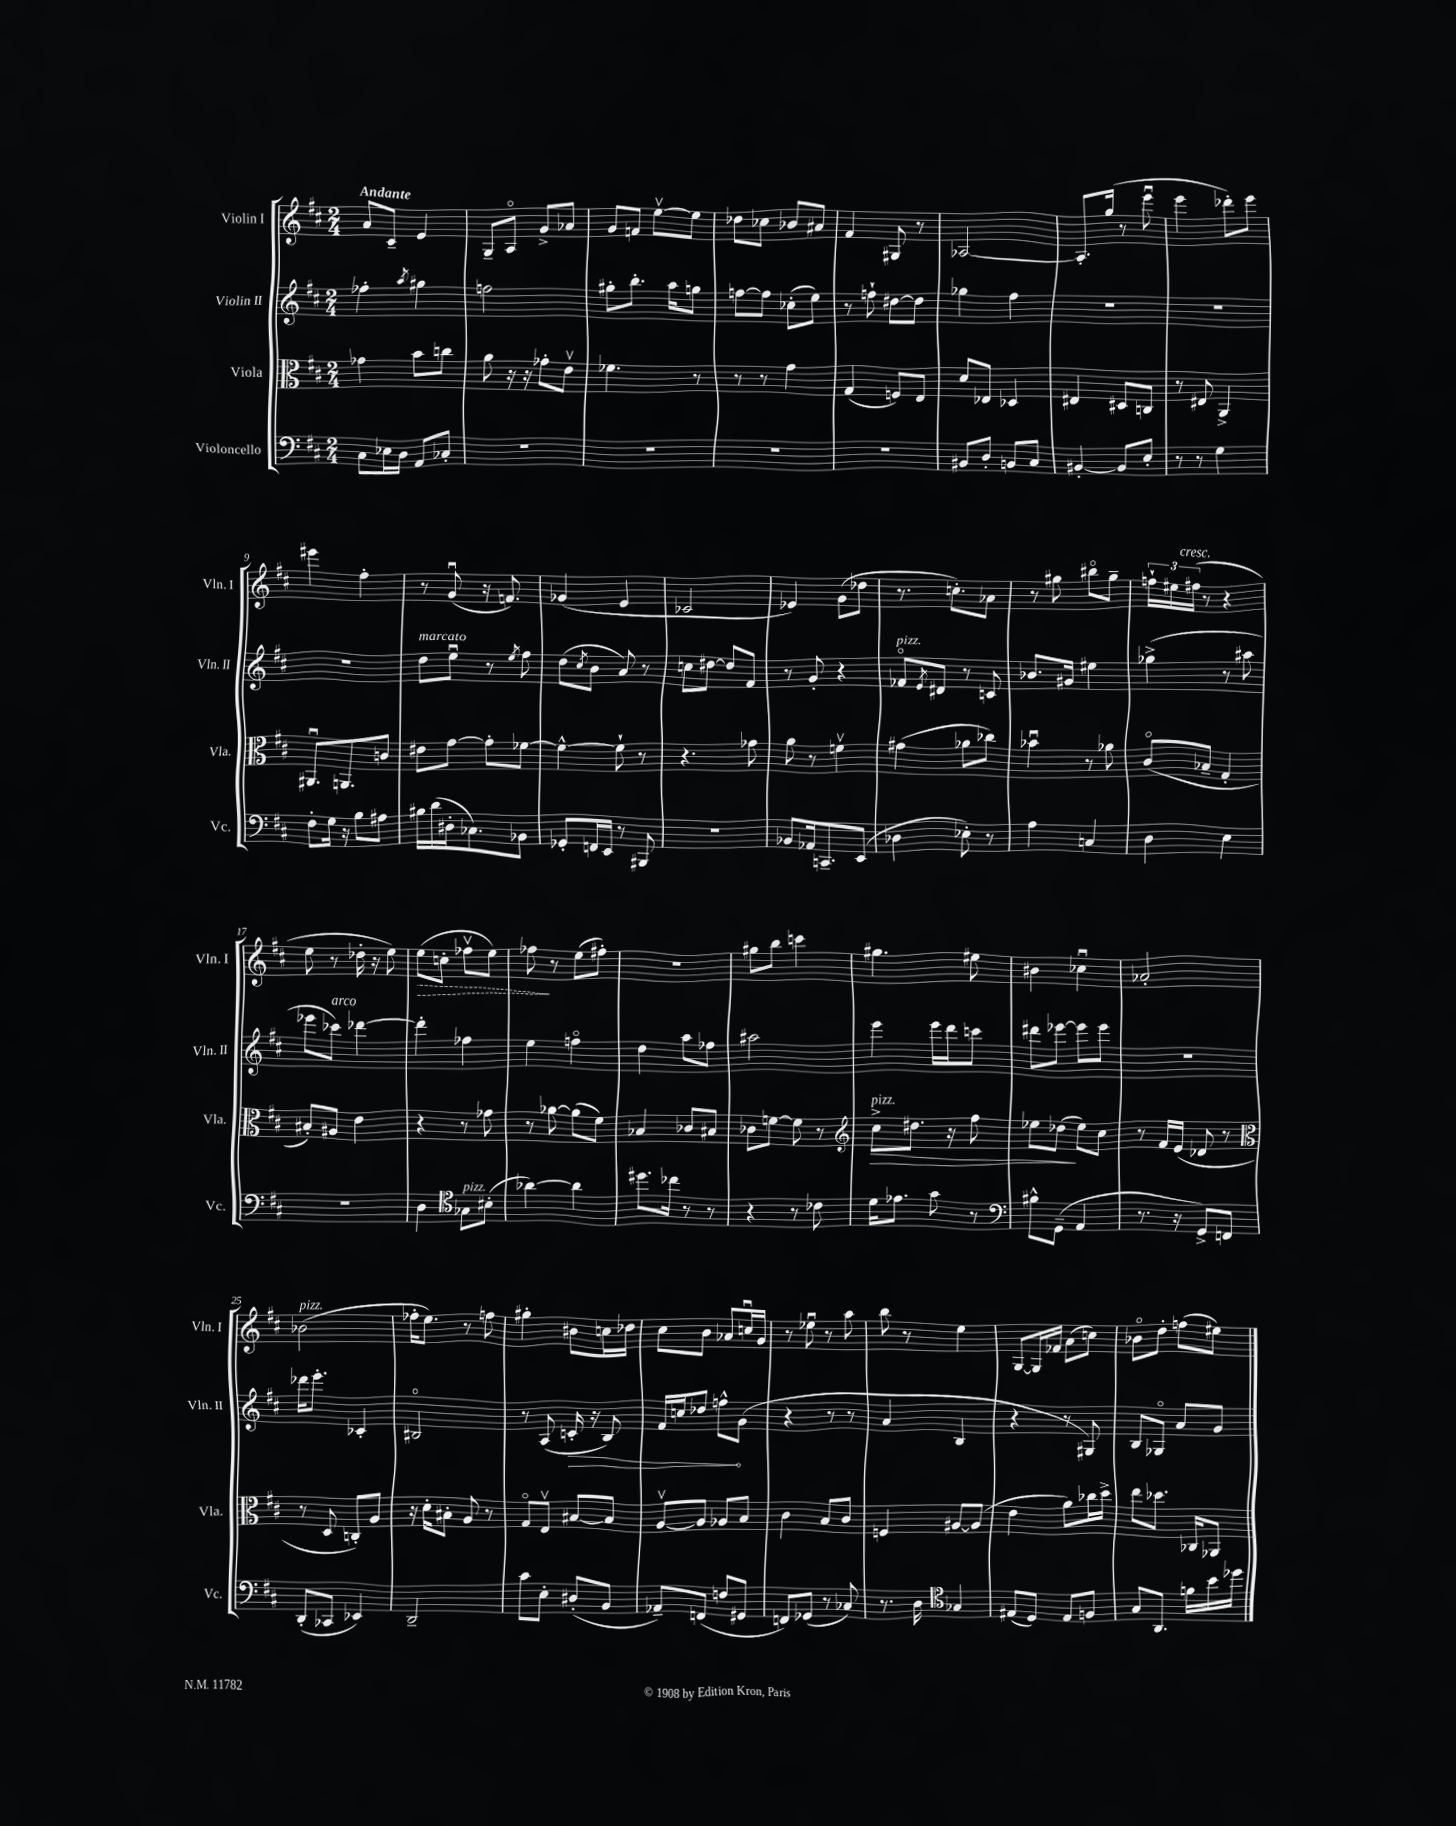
<<
\new StaffGroup <<
\new Staff = "s0" \with { instrumentName = "Violin I" shortInstrumentName = "Vln. I" } {
    \clef treble \key d \major \numericTimeSignature \time 2/4 \tempo "Andante"
    a'8 cis'8-- e'4 |
    g8-- a8\flageolet g'8-> aes'8 |
    g'8 f'8 e''8~\upbow e''8 |
    des''8 ces''8 bes'8 ais'8 |
    fis'4 gis8 r8 |
    aes2~ |
    aes8.-. g''16( r8 e'''8\downbow |
    e'''4 des'''8-.) e'''8 |
    eis'''4 fis''4-. |
    r8 g'8\downbow( r16 f'8.) |
    ges'4( e'4 |
    ces'2 |
    ees'4) g'8( des''8 |
    r8. c''8.-.) aes'8 |
    r8 gis''8 bis''8\flageolet gis''8-- |
    \tuplet 3/2 { f''16-! eis''16 fis''16^\markup { \italic "cresc." }( } r8 r4 |
    e''8 r8 des''16-. r16 e''8) |
    \once \override Hairpin.style = #'dashed-line e''8\>( c''8-. fes''8\upbow e''8) |
    fes''8\! r8 e''8( fis''8-.) |
    R2 |
    gis''8 b''8 c'''4 |
    gis''4. eis''8 |
    bis'4 ces''4\downbow |
    aes'2-. |
    bes'2^\markup { \italic "pizz." }( |
    fes''16-. e''8.) r8 f''8 |
    gis''4-. bis'8 c''16 des''16 |
    cis''8 b'8 aes'8 c''16\downbow g'16 |
    r8 ees''8\downbow r8 a''8 |
    b''8 r8 e''4 |
    g8~ g16 fes'16 a'8( c''8) |
    bes'8\flageolet d''8-. f''8( eis''8) \bar "|." |
}
\new Staff = "s1" \with { instrumentName = "Violin II" shortInstrumentName = "Vln. II" } {
    \clef treble \key d \major \numericTimeSignature \time 2/4
    fes''4-. \acciaccatura { a''8 } gis''4 |
    f''2 |
    gis''8-. b''8.-. a''16 g''8 |
    f''8~ f''8 ces''8-.( e''8) |
    r8 f''8-! dis''8~ dis''8 |
    ges''4 fis''4 |
    R2 |
    R2 |
    R2 |
    d''8^\markup { \italic "marcato" } e''8\downbow r8 \acciaccatura { e''8 } fis''8 |
    d''8( \acciaccatura { cis''8 } b'8 a'8) r8 |
    c''8 dis''8~ dis''8 fis'8 |
    r8 g'8-. r4 |
    fes'8\flageolet^\markup { \italic "pizz." } \acciaccatura { e'8 } dis'8 r8 c'8 |
    bes'8. gis'16 eis''4 |
    ges''4->( r8 ais''8 |
    ees'''8 ces'''8^\markup { \italic "arco" }) des'''4~ |
    des'''4-. fes''4 |
    e''4 f''4\flageolet |
    d''4 a''8 fes''8 |
    ais''2 |
    e'''4 e'''16 d'''16 c'''8 |
    dis'''8 ees'''8~ ees'''8 ees'''8 |
    R2 |
    des'''16 e'''8.-. ces'4-. |
    bis2\flageolet |
    r8 a8( \once \override Hairpin.circled-tip = ##t c'16-.\> r16 b8) |
    fis'16 c''16 des''8 f''8-^\! g'8( |
    r4 r8 r8 |
    a'4 b4 |
    r4 r8 gis8) |
    b8 ges8\flageolet a'8 g'8 \bar "|." |
}
\new Staff = "s2" \with { instrumentName = "Viola" shortInstrumentName = "Vla." } {
    \clef alto \key d \major \numericTimeSignature \time 2/4
    ges'4 b'8 c''8 |
    a'8 r16 r16 ges'8-. e'8\upbow |
    fes'4. r8 |
    r8 r8 g'4 |
    g4( f8) e8 |
    d'8 ees8 des4 |
    eis4 dis8 c8 |
    r8 eis8 a,4-> |
    ais,8.\downbow a,8. c'8 |
    eis'8 g'8~ g'8-. fes'8~ |
    fes'4~-^ fes'8-! r8 |
    r4. ges'8 |
    a'8 r8 f'4\upbow |
    gis'4( aes'8 ces''8) |
    bes'4\downbow r8 aes'8 |
    cis'8\flageolet( bes8-- g4-. |
    bis8-.) ais8 e'4 |
    r4 r8 ges'8 |
    r8 aes'8~ aes'8( fis'8) |
    bes4 ces'8 bis8 |
    ces'8 f'8~ f'8 r8 |
    \clef treble cis''8->\>^\markup { \italic "pizz." } dis''8. r16 fis''8 |
    ees''8 des''8\!( ees''8) cis''8 |
    r8 fis'16 e'16( des'8 r8 |
    \clef alto r8 d8 c8-.) a8 |
    r16 d'16-. bis8-. a8 r8 |
    g8\flageolet e8\upbow bis8~ bis8 |
    a8~\upbow a8 aes8 b8 |
    cis'4 b8 cis'8 |
    f4 ais8~ ais8( |
    e'4 a'8) ces''16 d''16-> |
    e''8 des''8. ces16 aes,8 \bar "|." |
}
\new Staff = "s3" \with { instrumentName = "Violoncello" shortInstrumentName = "Vc." } {
    \clef bass \key d \major \numericTimeSignature \time 2/4
    cis8 ees16 d16 a,8 ces8-. |
    r2 |
    R2 |
    R2 |
    R2 |
    bis,8 d8-. b,8 cis8 |
    bis,4~-. bis,8 e8-. |
    r8 r8 g4 |
    fis8-. g16 r16 b8 ais8 |
    bis16 d'16( dis16-. ces8.) bes,8 |
    ges,8-. f,16 e,16 r8 bis,,8 |
    R2 |
    bes,8 aes,16 c,8.-- e,8( |
    des4 ees8-.) r8 |
    a4 c4 |
    d4 e4 |
    R2 |
    d4 \clef tenor ges8^\markup { \italic "pizz." } bis8-.( |
    aes'4~) aes'4 |
    dis''8. ces''16 r8 r8 |
    r4 r8 ces'8 |
    d'16 ees'8. g'8 r8 |
    \clef bass bis8-^ g,8--( a,4 |
    r8. r16 g,8->) f,8 |
    d,8-.( ces,8 ees,4) |
    d,2-- |
    cis'8 e8-. dis8-.( b,8 |
    aes,8--) f,8( f8 gis,8 |
    f,8) ges,8( r8 ces8) |
    r8. d16 \clef tenor ges4 |
    eis8( d8) eis8 f8 |
    g8 a,8. f'16 b'16 des''16 \bar "|." |
}
>>
>>
